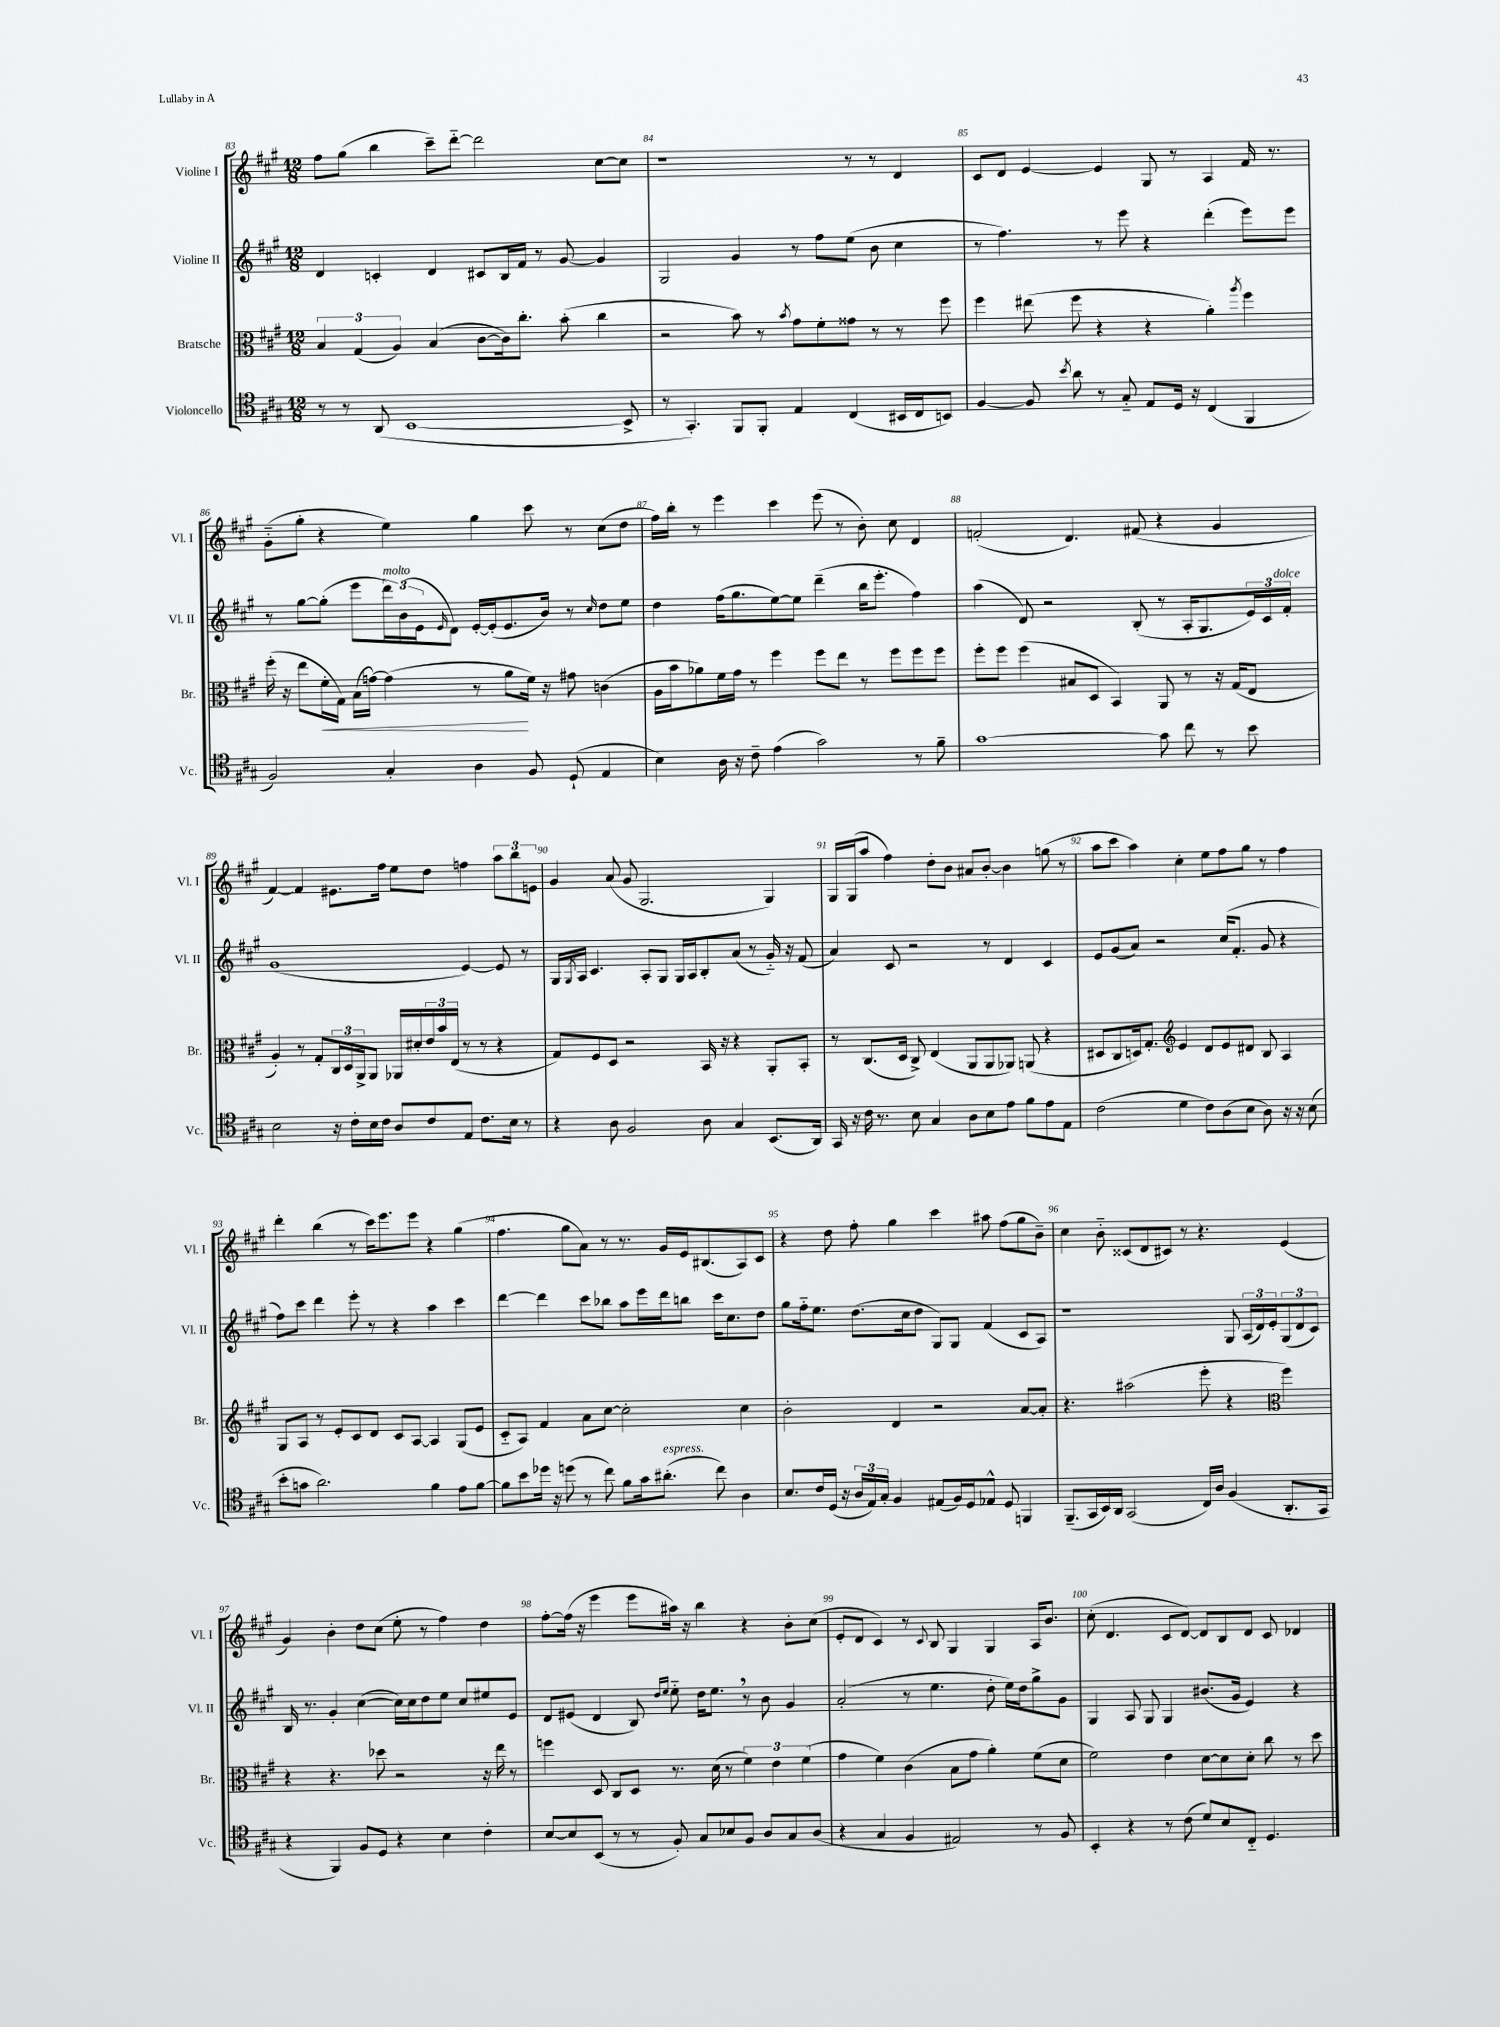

**kern	**kern	**dynam	**kern	**kern
*part4	*part3	*part3	*part2	*part1
*staff4	*staff3	*staff3	*staff2	*staff1
*I"Violoncello	*I"Bratsche	*	*I"Violine II	*I"Violine I
*I'Vc.	*I'Br.	*	*I'Vl. II	*I'Vl. I
*clefC4	*clefC3	*	*clefG2	*clefG2
*k[f#c#g#]	*k[f#c#g#]	*	*k[f#c#g#]	*k[f#c#g#]
*M12/8	*M12/8	*	*M12/8	*M12/8
=83	=83	=83	=83	=83
8r	6B/	.	4d/	8ff#\L
8r	.	.	.	(8gg#\J
.	(6G#/	.	.	.
(8AA/	.	.	4cn'/	4bb\
.	6A/)	.	.	.
[1BB	.	.	.	.
.	(4B/	.	4d/	8ccc#~\L)
.	.	.	.	[8ddd\J
.	[8c#\L	.	8c#X/L	2ddd\]
.	16c#\k])	.	16B/L	.
.	8.cc#'\J	.	16f#/JJ	.
.	.	.	8r	.
.	(8b'\	.	[8g#/	.
.	4cc#\	.	4g#/]	[8cc#\L
8BB^/]	.	.	.	8cc#\J]
=84	=84	=84	=84	=84
8r	2r	.	2G#/	1r
4.GG#'/)	.	.	.	.
8FF#/L	8b\)	.	4g#/	.
8FF#'/J	8r	.	.	.
.	8qb/	.	.	.
4E/	8g#\L	.	8r	.
.	8f#'\	.	8ff#\L	.
(4C#/	8g##X\J	.	(8ee\J	8r
.	8r	.	8b\	8r
16BB#X/LL	8r	.	4cc#\	4d/
16C#/J	.	.	.	.
8BBn/J)	8ff#\	.	.	.
=85	=85	=85	=85	=85
[4F#/	4ff#\	.	8r	8c#/L
.	.	.	4.ff#\)	8d/J
8F#/]	(8ee#X\	.	.	[4e/
8qb/	.	.	.	.
8a\	8ff#\	.	.	.
8r	4r	.	8r	4e/]
8G#/	.	.	8eee\	.
8E/L	4r	.	4r	8G#/
16D/Jk	.	.	.	8r
16r	.	.	.	.
(4C#/	4a'\)	.	(4ddd'\	4A/
.	8qaa/	.	.	.
4FF#/	4ff#\	.	8eee\L)	16f#/
.	.	.	.	8.r
.	.	.	8eee\J	.
!!LO:LB:g=z
=86	=86	=86	=86	=86
2F#/)	(16ff#'\	.	8r	(8g#\L
.	16r	.	.	.
.	8ee\L	.	[8gg#\L	8gg#'\J
!	!	!LO:HP:b	!	!
.	16f#'\L	<	(8gg#'\J]	4r
.	16G#\JJ)	.	.	.
.	(16B\LL	.	8eee\L	.
.	[16gn\JJ)	.	.	.
!	!	!	!LO:TX:a:i:t=molto	!
4G#'/	(4g\]	.	24ddd\L)	4ee\)
.	.	.	(24b\	.
.	.	.	24e\J	.
.	.	.	16qqe/	.
.	.	.	8d\J)	.
4A\	8r	.	[16e'/LL	4gg#\
.	.	.	(16e'/J]	.
.	8a\L	.	8.e/	.
8F#/	16f#\Jk)	[	.	8ccc#\
.	16r	.	16b/Jk)	.
(8D`/	8g#X\	.	8r	8r
.	.	.	16qqcc#/	.
4E/	(4cn\	.	8dd\L	(8cc#\L
.	.	.	8ee\J	8dd\J
=87	=87	=87	=87	=87
4B\)	16A\LL	.	4dd\	16ff#\LL)
.	16b\J	.	.	16bb'\JJ
.	8a-X\)	.	.	8r
16A\	16f#\L	.	(16ff#\KL	4eee\
16r	16g#\JJ	.	8.gg#\	.
8c#~\	8r	.	.	.
(4e\	4ff#\	.	[8ee\)	4ccc#\
.	.	.	8ee\J]	.
2g#\)	8ff#\L	.	(4ddd~\	(8eee\
.	8ee\J	.	.	8r
.	8r	.	16bb\KL	8b'\)
.	.	.	8.eee'\J	.
.	8ff#\L	.	.	8cc#\
8r	8ff#\	.	4ff#\)	4d/
8f#~\	8ff#\J	.	.	.
=88	=88	=88	=88	=88
[1g#	8ff#'\L	.	(4aa\	(2fn'/
.	8ff#\J	.	.	.
.	(4ff#\	.	8d/)	.
.	.	.	2r	.
.	8B#X/L	.	.	4.d/)
.	8D/J	.	.	.
.	4BB/)	.	.	.
.	.	.	(8B'/	(8f#X/
8g#\]	8AA/	.	8r	4r
8cc#\	8r	.	16A'/KL	.
.	.	.	8.G#/	.
8r	16r	.	.	4g#/
.	(16G#/KL	.	.	.
8b\	8E/J	.	24e/L)	.
.	.	.	24c#/	.
!	!	!	!LO:TX:a:i:t=dolce	!
.	.	.	24f#'/JJ	.
!!LO:LB:g=z
=89	=89	=89	=89	=89
2B\	4A'/)	.	(1g#	[4f#/)
.	8r	.	.	4f#/]
.	8G#'/L	.	.	.
16r	24C#/L	.	.	8.e#X\L
.	24D/	.	.	.
16c#'\LL	.	.	.	.
.	24AA^/J	.	.	.
16B\	8AA/J	.	.	.
16c#\JJ	.	.	.	16ff#\Jk
8A/L	16AA-X/LL	.	.	8ee\L
.	16d#X'/	.	.	.
8c#/	24e/	.	.	8dd\J
.	24b/	.	.	.
.	(24E/JJ	.	.	.
8E/J	8r	.	[4e/)	4ffn\
8.c#\L	8r	.	.	.
.	4r	.	8e/]	12aa\L
16B\Jk	.	.	.	.
.	.	.	.	12bb\
8r	.	.	8r	.
.	.	.	.	12en\J
=90	=90	=90	=90	=90
4r	8G#/L)	.	16G#/LL	4g#/
.	.	.	8qG#/	.
.	.	.	16A/JJ	.
.	8F#/	.	4.c#/	.
8A\	8D/J	.	.	(8a/
2F#/	2r	.	.	8g#/
.	.	.	8A'/L	2.G#/
.	.	.	8G#/J	.
.	.	.	16G#/LL	.
.	.	.	16A/J	.
8A\	16BB/	.	8B'/	.
.	16r	.	.	.
4G#/	4r	.	(8a/J	.
.	.	.	8r	.
(8.BB/L	8AA'/L	.	16g#/)	4G#/)
.	.	.	16r	.
.	8BB'/J	.	(8f#/	.
16AA/Jk)	.	.	.	.
=91	=91	=91	=91	=91
16GG#/	8r	.	4a/)	16G#/LL
16r	.	.	.	(16G#/J
16c#\	(8.C#/L	.	.	8aa/J
8.r	.	.	.	.
.	.	.	8c#/	4ff#\)
.	16D/Jk	.	.	.
8B\	8C#^/)	.	2r	.
4G#/	(4E/	.	.	8dd'\L
.	.	.	.	8b\J
8A\L	8AA/L	.	.	8a#X/L
8B\	8AA/	.	8r	[8b'/J
8e\J	8AA-X/J)	.	4d/	4b\]
8f#\L	(8AAn/	.	.	.
8e\	4r	.	4c#/	(8ggn\
8E\J	.	.	.	8r
=92	=92	=92	=92	=92
(2c#\	8D#X/L	.	8e/L	8aa\L
.	8C#/	.	(8g#/	8ccc#\J
.	16Dn/k)	.	8a/J)	4aa\)
.	8.G#'/J	.	.	.
.	.	.	2r	.
*	*clefG2	*	*	*
4d\	4e/	.	.	4cc#'\
8c#\L)	8d/L	.	.	8ee\L
(8A\	8e/	.	(16cc#/KL	8ff#\
.	.	.	8.f#'/J	.
8B\J	8d#X/J	.	.	8gg#\J
8A\)	8B/	.	8g#/	8r
16r	4A/	.	4r	4ff#\
16r	.	.	.	.
(8B\	.	.	.	.
!!LO:LB:g=z
=93	=93	=93	=93	=93
8b'\L	8G#/L	.	8ff#\L)	4ddd'\
8gn\J	8A/J	.	8ccc#\J	.
2.a\)	8r	.	4ddd\	(4bb\
.	8e'/L	.	.	.
.	8c#/	.	8eee'\	8r
.	8d/J	.	8r	16ccc#\KL)
.	.	.	.	8.eee\
.	8c#/L	.	4r	.
.	[8A/J	.	.	8eee\J
4f#\	4A/]	.	4aa\	4r
8e\L	(8G#/L	.	4ccc#\	(4gg#\
[8f#\J	8e/J	.	.	.
=94	=94	=94	=94	=94
8f#\L]	8c#/L	.	[4ddd\	4.ff#\
8b\	8A/J)	.	.	.
16dd-X\Jk	4f#/	.	4ddd\]	.
16r	.	.	.	.
(8ddn\	.	.	.	8gg#\L
8r	8a\L	.	8ccc#\L	8a\J)
8cc#\)	[8cc#\J	.	8bb-X\J	8r
8f#\L	2cc#'\]	.	8aa\L	8.r
16g#\k	.	.	16eee\L	.
!LO:TX:a:i:t=espress.	!	!	!	!
(8.a#X'\J	.	.	16ddd\J	16g#/LL
.	.	.	8bbn\J	16e/J
.	.	.	.	(8.B#X/
8cc#\)	.	.	16ccc#\KL	.
.	.	.	8.cc#\	.
4A\	4cc#\	.	.	8A/)
.	.	.	8dd\J	8c#/J
=95	=95	=95	=95	=95
8.B/L	2b'\	.	8gg#\L	4r
.	.	.	16ff#\k	.
16c#/L	.	.	8.ee\J	.
(16D/JJ	.	.	.	8dd\
16r	.	.	.	.
24A/LL	.	.	(8.dd\L	8ff#'\
24E/)	.	.	.	.
24G#'/JJ	.	.	.	.
4F#/	4d/	.	.	4gg#\
.	.	.	16cc#\k	.
.	.	.	8dd\J	.
(8E#X/L	2r	.	8G#/L)	4ccc#\
16F#/L)	.	.	8G#/J	.
16D/J	.	.	.	.
8E-X^^/J	.	.	(4f#/	8aa#X\
8D/	.	.	.	(8ff#\L
4FFn/	[8a/L	.	8c#/L	8gg#\
.	8a'/J]	.	8A/J)	8b~\J)
=96	=96	=96	=96	=96
(8.FF#~/L	4.r	.	1r	4cc#\
16GG#/L	.	.	.	.
16BB/)	.	.	.	8b\
16AA/JJ	.	.	.	.
(2GG#/	(2aa#X\	.	.	(8c##X/L
.	.	.	.	8d/
.	.	.	.	8c#X/J)
.	.	.	.	8r
16C#/LL)	8eee'\	.	.	4.r
16A/JJ	.	.	.	.
(4F#/	4r	.	8G#/	.
.	.	.	(24A/LL	.
.	.	.	24d/)	.
.	.	.	24e'/J	.
*	*clefC3	*	*	*
8.AA'/L	4ff#\)	.	(12G#/	(4e/
.	.	.	12d/	.
.	.	.	12c#/J)	.
16GG#/Jk	.	.	.	.
!!LO:LB:g=z
=97	=97	=97	=97	=97
4r	4r	.	16B/	4g#/)
.	.	.	8.r	.
4FF#/)	4.r	.	4g#'/	4b'\
8F#/L	.	.	([4cc#\	8dd\L
8D/J	8dd-X\	.	.	(8cc#\J
4r	2r	.	16cc#\LL])	8ee'\
.	.	.	16cc#\J	.
.	.	.	8dd\	8r
4B\	.	.	8ee\J	4ff#\)
.	.	.	8cc#/L	.
4c#'\	16r	.	8ee#X/	4dd\
.	16ee\	.	.	.
.	8r	.	8e/J	.
=98	=98	=98	=98	=98
[8B/L	4ffn\	.	8d/L	[8ff#'\L
8B/]	.	.	(8e#X/J	(16ff#\Jk]
.	.	.	.	16r
(8BB/J	8D/	.	4d/	4eee\
8r	8C#/L	.	.	.
8r	8D/J	.	8B/)	8eee\L
.	.	.	16qqdd/LL	.
.	.	.	16qqee/JJ	.
8F#'/)	8.r	.	8ee\	16aa#X\Jk)
.	.	.	.	16r
8G#/L	.	.	16dd\KL	4bb\
.	(16d\	.	8.ee,\J	.
8B-X/	8r	.	.	.
8F#/J	6f#\)	.	8r	4r
8A/L	.	.	8b\	.
.	6e\	.	.	.
8G#/	.	.	4g#/	8b'\L
.	(6f#\	.	.	.
(8A/J	.	.	.	(8cc#\J
=99	=99	=99	=99	=99
4r	4g#\	.	(2a'/	8e'/L
.	.	.	.	8d/J
4G#/	4f#\)	.	.	4c#/)
4F#/	(4c#\	.	8r	8r
.	.	.	.	8qqc#/
.	.	.	4.ee\	8B/
2E#X/)	8B\L	.	.	4G#/
.	8g#\J	.	.	.
.	4a'\)	.	8dd'\	4G#/
.	.	.	16ee\LL)	.
.	.	.	16dd\J	.
8r	(8f#\L	.	8gg#^\	16A/KL
.	.	.	.	8.b/J
8F#/	8d\J	.	8g#\J	.
=100	=100	=100	=100	=100
4BB'/	2f#\)	.	4G#/	(8cc#'\
.	.	.	.	4.d/
4r	.	.	8A/	.
.	.	.	8G#/	.
8r	4e\	.	4G#/	8c#/L
(8c#\	.	.	.	[8d/J)
8d/L)	[8d\L	.	(8.b#X/L	8d/L]
8B/	8d\]	.	.	8B/
.	.	.	16g#/Jk	.
8C#/J	8d'\J	.	4e/)	8d/J
4.D/	8cc#\	.	.	8c#/
.	8r	.	4r	4d-X/
.	8dd\	.	.	.
==	==	==	==	==
*-	*-	*-	*-	*-
